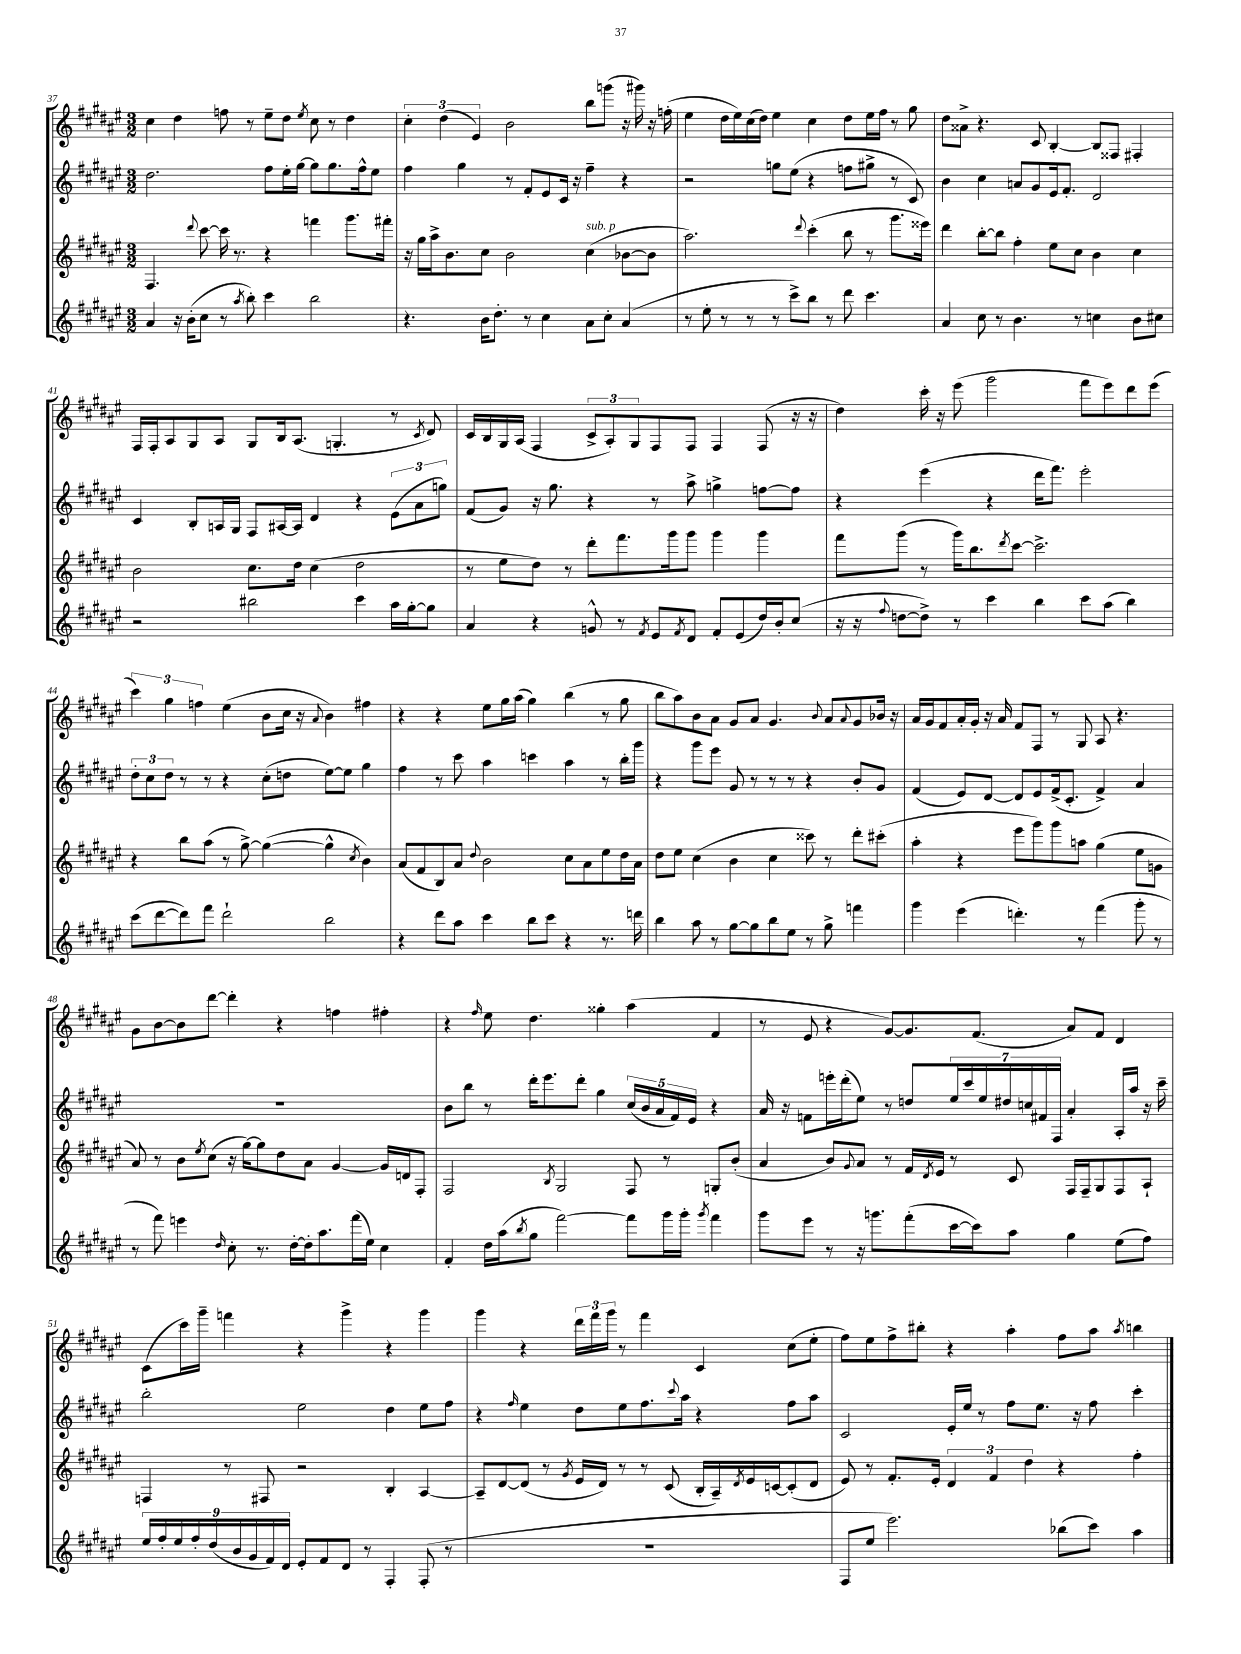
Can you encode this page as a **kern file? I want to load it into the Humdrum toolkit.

**kern	**kern	**kern	**kern
*staff4	*staff3	*staff2	*staff1
*clefG2	*clefG2	*clefG2	*clefG2
*k[f#c#g#d#a#e#]	*k[f#c#g#d#a#e#]	*k[f#c#g#d#a#e#]	*k[f#c#g#d#a#e#]
*M3/2	*M3/2	*M3/2	*M3/2
4a#	4.F#	2.dd#	4cc#
16r	.	.	4dd#
(16b'	.	.	.
.	8qqddd#	.	.
8cc#	[8ccc#	.	.
8r	16ccc#]	.	8ff
.	8.r	.	.
8qaa#	.	.	.
8bb')	.	.	8r
4ccc#	4r	8ff#	8ee#~
.	.	16ee#'	8dd#
.	.	[16gg#	.
.	.	.	8qee#
2bb	4fff	8gg#]	8cc#
.	.	8.gg#	8r
.	8.ggg#	.	4dd#
.	.	16ff#^^	.
.	.	8ee#	.
.	16fff#'	.	.
=	=	=	=
4.r	16r	4ff#	6cc#'
.	16gg#	.	.
.	16aa#^	.	.
.	.	.	(6dd#
.	8.b	.	.
.	.	4gg#	.
.	.	.	6e#)
16b	8cc#	.	.
8.dd#'	.	.	.
.	2b	8r	2b
8r	.	8f#'	.
4cc#	.	8e#	.
.	.	16c#	.
.	.	16r	.
8a#	(4cc#	4ff#~	8bb
8cc#'	.	.	(8ggg
(4a#	[8b-	4r	16r
.	.	.	16ggg#)
.	8b-]	.	16r
.	.	.	(16ff'
=	=	=	=
8r	2.aa#)	2r	4ee#
8ee#'	.	.	.
8r	.	.	16dd#
.	.	.	16ee#)
8r	.	.	(16cc#
.	.	.	16dd#)
8r	.	8gg	4ee#
8ccc#^)	.	(8ee#	.
.	8qqddd#	.	.
8bb	(4ccc#'	4r	4cc#
8r	.	.	.
8ddd#	8bb	8ff	8dd#
4.ccc#	8r	8gg#^	16ee#
.	.	.	16ff#
.	8.ggg#	8r	8r
.	.	8c#)	8gg#
.	16eee##)	.	.
=	=	=	=
4a#	4ddd#	4b	8dd#
.	.	.	8a##^
8cc#	[8bb'	4cc#	4.r
8r	8bb]	.	.
4.b	4ff#'	8a	.
.	.	8g#	8c#
.	8ee#	16e#	[4B'
.	.	8.f#'	.
8r	8cc#	.	.
4cc	4b	2d#	8B]
.	.	.	8F##
8b	4cc#	.	4F#'
8cc#	.	.	.
=	=	=	=
2r	2b	4c#	16F#
.	.	.	16F#'
.	.	.	8A#
.	.	8B'	8G#
.	.	16A	8A#
.	.	16G#	.
2bb#	8.cc#	8F#	8G#
.	.	[16A#	16B
.	16dd#	16A#]	(8.A#
.	(4cc#	4d#	.
.	.	.	4.G'
4ccc#	2dd#	4r	.
16aa#	.	(12e#	8r
[16gg#'	.	.	.
.	.	12a#	.
.	.	.	8qc#
8gg#]	.	.	8d#)
.	.	12gg)	.
=	=	=	=
4a#	8r	(8f#	16c#
.	.	.	16B
.	8ee#	8g#)	16G#
.	.	.	(16A#
4r	8dd#)	16r	4F#
.	.	8.gg#	.
.	8r	.	.
8g^^	8ddd#'	4r	12c#^
.	.	.	12A#')
8r	8.fff#	.	.
.	.	.	12G#
8qf#	.	.	.
8e#	.	8r	8F#
.	16ggg#	.	.
8qf#	.	.	.
8d#	8ggg#	8aa#^	8F#
8f#'	4ggg#	4gg^	4F#
(8e#	.	.	.
16dd#)	4ggg#	[8ff	(8F#
16b'	.	.	.
(8cc#	.	8ff]	16r
.	.	.	16r
=	=	=	=
16r	8fff#	4r	4dd#)
16r	.	.	.
8qqff#	.	.	.
[8dd	(8ggg#	.	.
8dd^])	8r	(4eee#	16ccc#'
.	.	.	16r
8r	16ggg#)	.	(8eee#
.	8.bb	.	.
4ccc#	.	4r	2ggg#
.	8qddd#	.	.
.	[8ccc#	.	.
4bb	2.ccc#^]	16ddd#	.
.	.	8.fff#)	.
8ccc#	.	2eee#'	8fff#
(8aa#	.	.	8eee#)
4bb)	.	.	8ddd#
.	.	.	(8eee#
=	=	=	=
(8ccc#	4r	12dd#'	6ccc#)
.	.	12cc#	.
[8ddd#	.	.	.
.	.	12dd#	6gg#
8ddd#])	8bb	8r	.
.	.	.	6ff
8fff#	(8aa#	8r	.
2ddd#`	8r	4r	(4ee#
.	[8gg#^)	.	.
.	(4gg#_	(8cc#'	8b
.	.	8dd	16cc#
.	.	.	16r
.	.	.	8qqa#
2bb	4gg#^^]	[8ee#)	4b)
.	.	8ee#]	.
.	8qcc#	.	.
.	4b)	4gg#	4ff#
=	=	=	=
4r	(8a#	4ff#	4r
.	8f#	.	.
8ddd#	8B)	8r	4r
8aa#	8a#	8ccc#	.
.	8qqdd#	.	.
4ccc#	2b	4aa#	8ee#
.	.	.	16gg#
.	.	.	(16aa#
8bb	.	4ccc	4gg#)
8ccc#	.	.	.
4r	8cc#	4aa#	(4bb
.	8a#	.	.
8.r	8ee#	8r	8r
.	16dd#	16bb'	8gg#
16ddd	16a#	16ggg#	.
=	=	=	=
4bb	8dd#	4r	8bb
.	8ee#	.	8aa#)
8aa#	(4cc#	8ggg#	8b
8r	.	8eee#	8a#
[8gg#	4b	8g#	8g#
8gg#]	.	8r	8a#
8bb	4cc#	8r	4.g#
8ee#	.	8r	.
8r	8ccc##)	4r	.
.	.	.	8qqb
8gg#^	8r	.	8a#
.	.	.	8qqa#
4fff	8ddd#'	8b'	8g#
.	(8ccc#'	8g#	16b-
.	.	.	16r
=	=	=	=
4ggg#	4aa#'	(4f#	16a#
.	.	.	16g#
.	.	.	8f#
(4eee#	4r	8e#)	16a#'
.	.	.	16g#'
.	.	[8d#	16r
.	.	.	16a#
4.ddd')	8eee#	8d#]	8f#
.	8ggg#)	8e#	8F#
.	8ggg#	(16f#^	8r
.	.	8.c#'	.
8r	8aa	.	8G#
(4fff#	(4gg#	4f#^)	8A#
.	.	.	4.r
8ggg#'	8ee#	4a#	.
8r	8g	.	.
=	=	=	=
8r	8a#)	1.r	8g#
8fff#)	8r	.	[8b
4eee	8b	.	8b]
.	8qee#	.	.
.	(8cc#	.	[8ddd#
16qqdd#	.	.	.
8cc#'	16r	.	4ddd#']
.	[16gg#)	.	.
8.r	8gg#]	.	.
.	8dd#	.	4r
[16dd#'	.	.	.
16dd#']	8a#	.	.
8.aa#	.	.	.
.	[4g#	.	4ff
(16fff#	.	.	.
16ee#)	.	.	.
4cc#	16g#]	.	4ff#'
.	16d	.	.
.	8F#'	.	.
=	=	=	=
4f#'	2F#	8b	4r
.	.	8bb	.
.	.	.	16qqff#
16dd#	.	8r	8ee#
(16aa#	.	.	.
8qbb	.	.	.
8gg#	.	16ddd#'	4.dd#
.	.	8.eee#	.
.	8qB	.	.
[2fff#)	2G#	.	.
.	.	8ddd#'	.
.	.	4gg#	4gg##'
8fff#]	8F#	(20cc#	(4aa#
.	.	20b	.
.	.	20a#	.
16ggg#	8r	.	.
.	.	20f#)	.
16ggg#'	.	.	.
.	.	20e#	.
8qggg#	.	.	.
4fff#	8G'	4r	4f#
.	(8b'	.	.
=	=	=	=
8ggg#	4a#	16a#	8r
.	.	16r	.
8eee#	.	8f	8e#
8r	8b)	16eee'	4r
.	.	(16ddd#'	.
.	8qqg#	.	.
16r	8a#	8ee#)	.
8.ggg	.	.	.
.	8r	8r	[8g#)
(8fff#'	16f#	8dd	8.g#]
.	8qd#	.	.
.	16e#	.	.
[16ccc#	8r	28ee#	.
.	.	28ccc#	.
16ccc#])	.	.	(8.f#
.	.	28ee#	.
.	.	28dd#	.
8aa#	8c#	.	.
.	.	28cc	.
.	.	28f#	.
.	.	28F#	.
4gg#	16F#	4a#'	8a#)
.	16F#~	.	.
.	8G#	.	8f#
(8ee#	8F#	16A#'	4d#
.	.	16aa#	.
8ff#)	8A#`	16r	.
.	.	16ccc#~	.
=	=	=	=
18ee#	4F	2bb'	(8c#
18ff#'	.	.	.
18ee#	.	.	.
.	.	.	16ccc#)
18ff#'	.	.	.
.	.	.	16ggg#~
(18dd#	.	.	.
.	8r	.	4fff
18b	.	.	.
18g#	.	.	.
.	8F#	.	.
18f#)	.	.	.
18d#	.	.	.
8e#'	2r	2ee#	4r
8f#	.	.	.
8d#	.	.	4ggg#^
8r	.	.	.
4F#'	4B'	4dd#	4r
(8F#'	[4A#	8ee#	4ggg#
8r	.	8ff#	.
=	=	=	=
1.r	8A#~]	4r	4ggg#
.	[8d#	.	.
.	.	16qqff#	.
.	(8d#]	4ee#	4r
.	8r	.	.
.	8qg#	.	.
.	16e#	8dd#	24ddd#
.	.	.	24fff#
.	16d#)	.	.
.	.	.	24ggg#
.	8r	8ee#	8r
.	8r	8.ff#	4fff#
.	(8c#	.	.
.	.	8qqccc#	.
.	.	16aa#	.
.	16B'	4r	4c#
.	16A#~)	.	.
.	8qd#	.	.
.	16e#	.	.
.	[16c	.	.
.	(8c']	8ff#	(8cc#
.	8d#	8aa#	8ee#'
=	=	=	=
8F#	8e#)	2c#	8ff#)
8ee#	8r	.	8ee#
2.eee#)	8.f#'	.	8ff#^
.	.	.	8bb#'
.	16e#'	.	.
.	6d#	16e#'	4r
.	.	16ee#	.
.	.	8r	.
.	6f#	.	.
.	.	8ff#	4aa#'
.	6dd#	.	.
.	.	8.ee#	.
(8bb-	4r	.	8ff#
.	.	16r	.
8ccc#)	.	8ff#	8aa#
.	.	.	8qaa#
4aa#	4ff#'	4ccc#'	4bb
==	==	==	==
*-	*-	*-	*-
